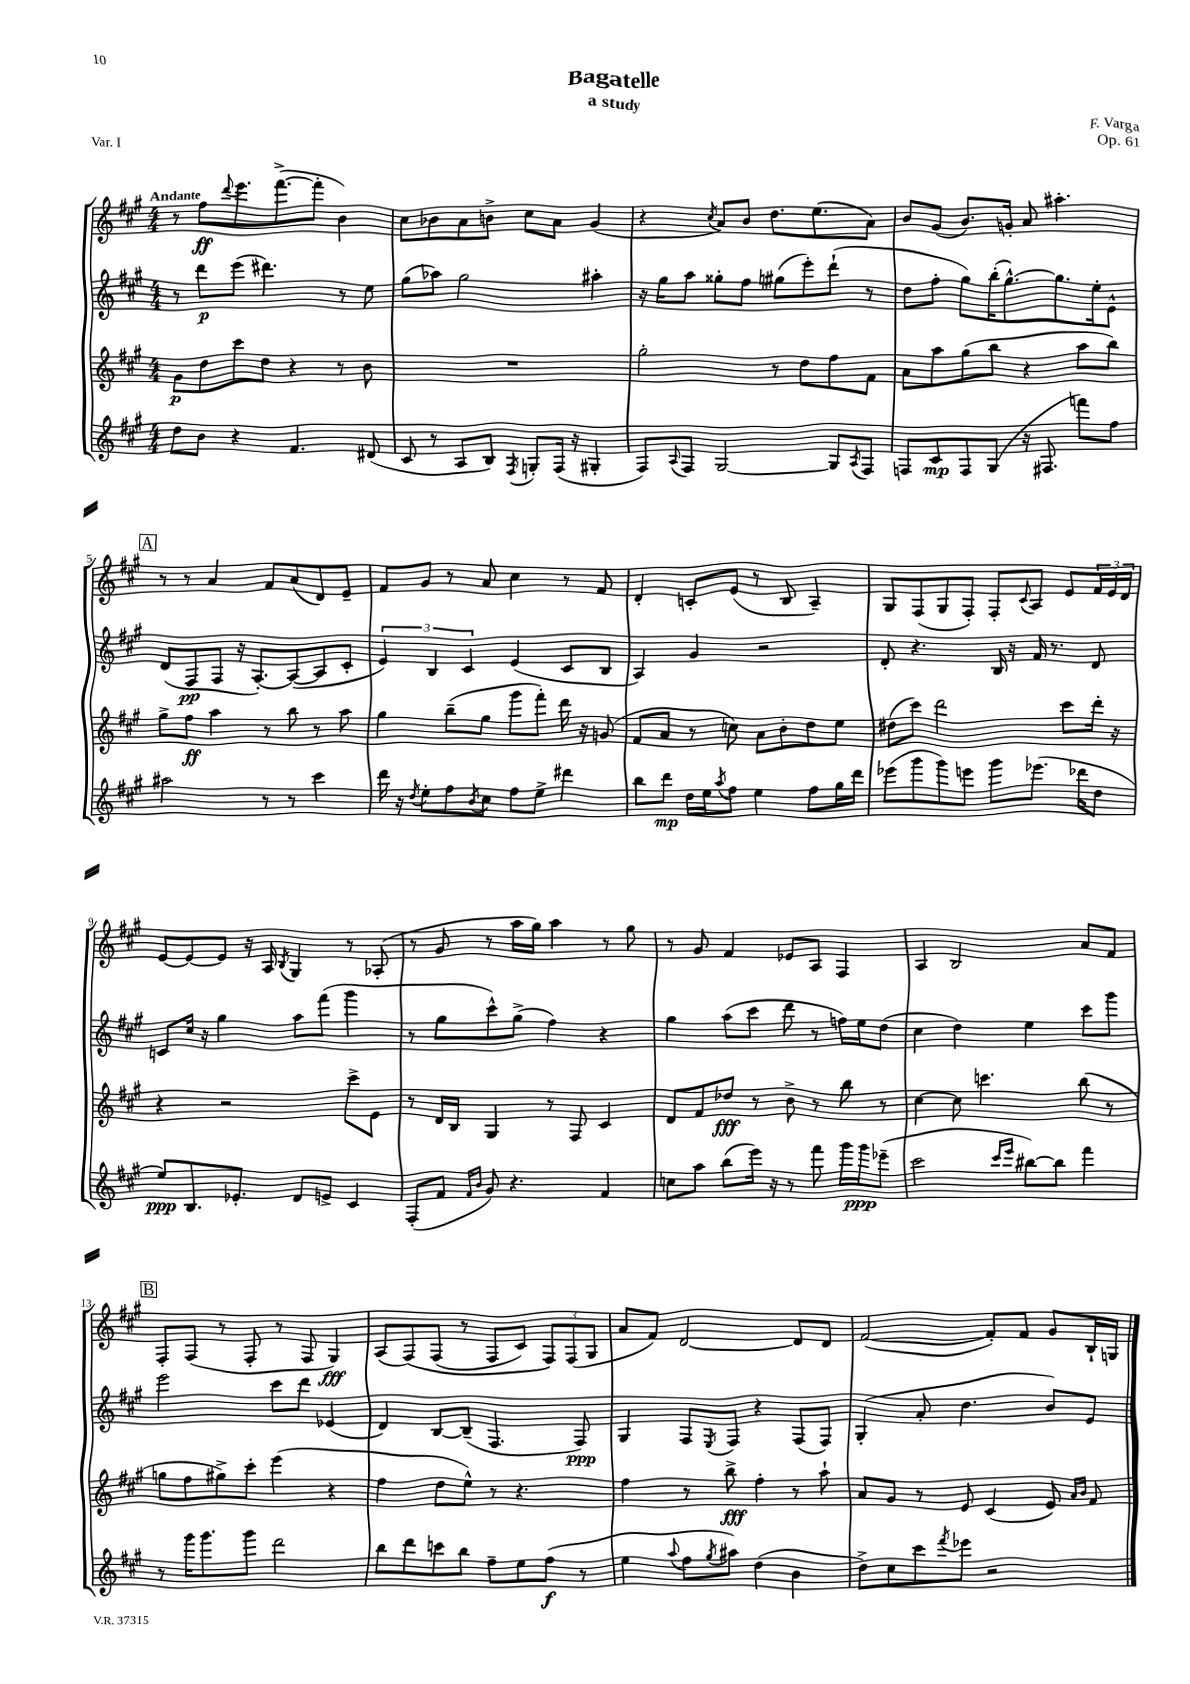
\header { title = "Bagatelle" composer = "F. Varga" subtitle = "a study" opus = "Op. 61" piece = "Var. I" }
<<
\new StaffGroup <<
\new Staff = "s0" {
    \clef treble \key a \major \numericTimeSignature \time 4/4 \tempo "Andante"
    r8 fis''8\ff \appoggiatura { d'''8 } e'''8. fis'''8.~->( fis'''8-. b'4) |
    cis''8 bes'8 a'8 b'8-> cis''8 a'8 gis'4( |
    r4 \acciaccatura { cis''8 } a'8) b'8 d''8. e''8.( a'8) |
    b'8 gis'8( b'8.) g'16-. a'8 ais''4.-. |
    \mark \markup { \box "A" } r8 r8 a'4 fis'8 a'8( d'8) e'8-- |
    fis'8 gis'8 r8 a'8 cis''4 r8 fis'8 |
    d'4-. c'8-. e'8( r8 b8 a4--) |
    gis8 fis8( gis8 fis8-.) fis8-. \appoggiatura { cis'8 } a8 e'8 \tuplet 3/2 { fis'16 e'16 d'16 } |
    e'8~ e'8~ e'8 r16 a16 \acciaccatura { b8 } gis4 r8 aes8-.( |
    r8 gis'8 r8 a''16 gis''16) a''4 r8 gis''8 |
    r8 gis'8 fis'4 ees'8 a8 fis4 |
    a4 b2 a'8 fis'8 |
    \mark \markup { \box "B" } fis8-. fis8( r8 fis8-. r8 fis8 gis4\fff) |
    a8( fis8)\( fis8( r8 fis8 cis'8) \tuplet 3/2 { fis8\) fis8( gis8 } |
    a'8 fis'8) d'2~ d'8 d'8 |
    fis'2~( fis'8-.) fis'8 gis'8 b16-! g16 \bar "|." |
}
\new Staff = "s1" {
    \clef treble \key a \major \numericTimeSignature \time 4/4
    r8 d'''8\p e'''8( dis'''4.) r8 e''8 |
    gis''8( aes''8) gis''2 ais''4-. |
    r16 gis''16 a''8 gisis''8-. fis''8 gis''8( e'''8-.) d'''8-!( r8 |
    d''8 fis''8-. gis''8) b''16-.( gis''8.~-^) gis''8. e''16-. e'8-^ |
    \mark \markup { \box "A" } d'8( fis8\pp fis8 r16 a8.~-.) a8~( a8 cis'8-. |
    \tuplet 3/2 { e'4) b4 cis'4 } e'4( cis'8 b8 |
    a4) gis'4 r2 |
    d'8-. r4. b16 r16 fis'16 r8. d'8 |
    c'8 cis''16 r16 gis''4 a''8 fis'''8( gis'''4 |
    r8 gis''8 cis'''8-^) gis''8->( fis''4) r4 |
    gis''4 a''8( cis'''8 d'''8 r8 f''16) e''16 d''8( |
    cis''4 d''4) e''4 cis'''8 gis'''8 |
    \mark \markup { \box "B" } e'''2 cis'''8 d'''8 ees'4( |
    d'4) b8~ b8--( fis4. fis8\ppp) |
    gis4 fis8 \acciaccatura { e8 } fis8 r4 fis8( fis8) |
    gis4-.( a'8-. d''4. b'8) e'8 \bar "|." |
}
\new Staff = "s2" {
    \clef treble \key a \major \numericTimeSignature \time 4/4
    gis'8\p d''8 cis'''8 d''8 r4 r8 b'8 |
    R1 |
    gis''2-. r8 d''8 fis''8 fis'8 |
    a'8 a''8 gis''8( b''8 r4 a''8 b''8) |
    \mark \markup { \box "A" } gis''8-> fis''8\ff a''4 r8 b''8 r8 a''8 |
    gis''4 b''8--( gis''8 gis'''8 fis'''8-.) d'''16 r16 g'8( |
    fis'8 a'8 r8 c''8) a'8 b'8-. d''8 e''8 |
    dis''8( cis'''8) d'''2 cis'''8 d'''16-. r16 |
    r4 r2 cis'''8-> e'8 |
    r8 d'16 b16 gis4 r8 fis8 cis'4 |
    d'8 fis'8 des''8\fff r8 b'8-> r8 b''8 r8 |
    cis''4~ cis''8 c'''4. b''8( r8 |
    \mark \markup { \box "B" } g''8 fis''8 gis''8->) cis'''8-. e'''4( r4 |
    fis''4 d''8 e''8-^) r8 r4. |
    fis''4 r8 b''8->\fff fis''4-. r8 a''8-! |
    a'8 gis'8 r8 e'8 cis'4( e'8) \grace { a'16 b'16 } fis'8 \bar "|." |
}
\new Staff = "s3" {
    \clef treble \key a \major \numericTimeSignature \time 4/4
    d''8 b'8 r4 fis'4. dis'8( |
    cis'8 r8 a8 b8) \acciaccatura { fis8 } g8-. fis16( r16 gis4-. |
    fis8) \appoggiatura { a8 } fis8 gis2~ gis8 \acciaccatura { a8 } fis8 |
    f8 cis'8\mp f8 gis8( r16 fis8. f'''8) fis''8 |
    \mark \markup { \box "A" } ais''2 r8 r8 cis'''4 |
    d'''16 r16 \acciaccatura { d''8 } e''8-. fis''8 \acciaccatura { b'8 } cis''8 fis''8 e''8-> dis'''4 |
    b''8 d'''8\mp d''16 e''16 \acciaccatura { a''8 } fis''8 e''4 fis''8 gis''16 d'''16 |
    ees'''8( gis'''8 gis'''8) e'''8 gis'''8 ees'''8.( des'''16 d''8 |
    e''8\ppp) b8. ees'8.-. d'8 e'8-> cis'4 |
    fis8-.( fis'8 \grace { fis'16 b'16 } gis'8) r4. fis'4 |
    c''8 a''8 b''8( e'''16) r16 r8 fis'''8 gis'''16 gis'''16\ppp ees'''8--( |
    cis'''2 \grace { cis'''16 e'''16 } bis''8~) bis''8 fis'''4 |
    \mark \markup { \box "B" } r8 gis'''16 gis'''8. gis'''8 d'''2 |
    b''8 d'''8 c'''8 b''8 fis''8-- e''8 fis''8\f( r8 |
    e''4 \appoggiatura { a''8 } fis''8 \acciaccatura { gis''8 } ais''8) d''4( b'4 |
    d''8->) cis''8 cis'''8 \acciaccatura { fis'''8 } ees'''8 r2 \bar "|." |
}
>>
>>
